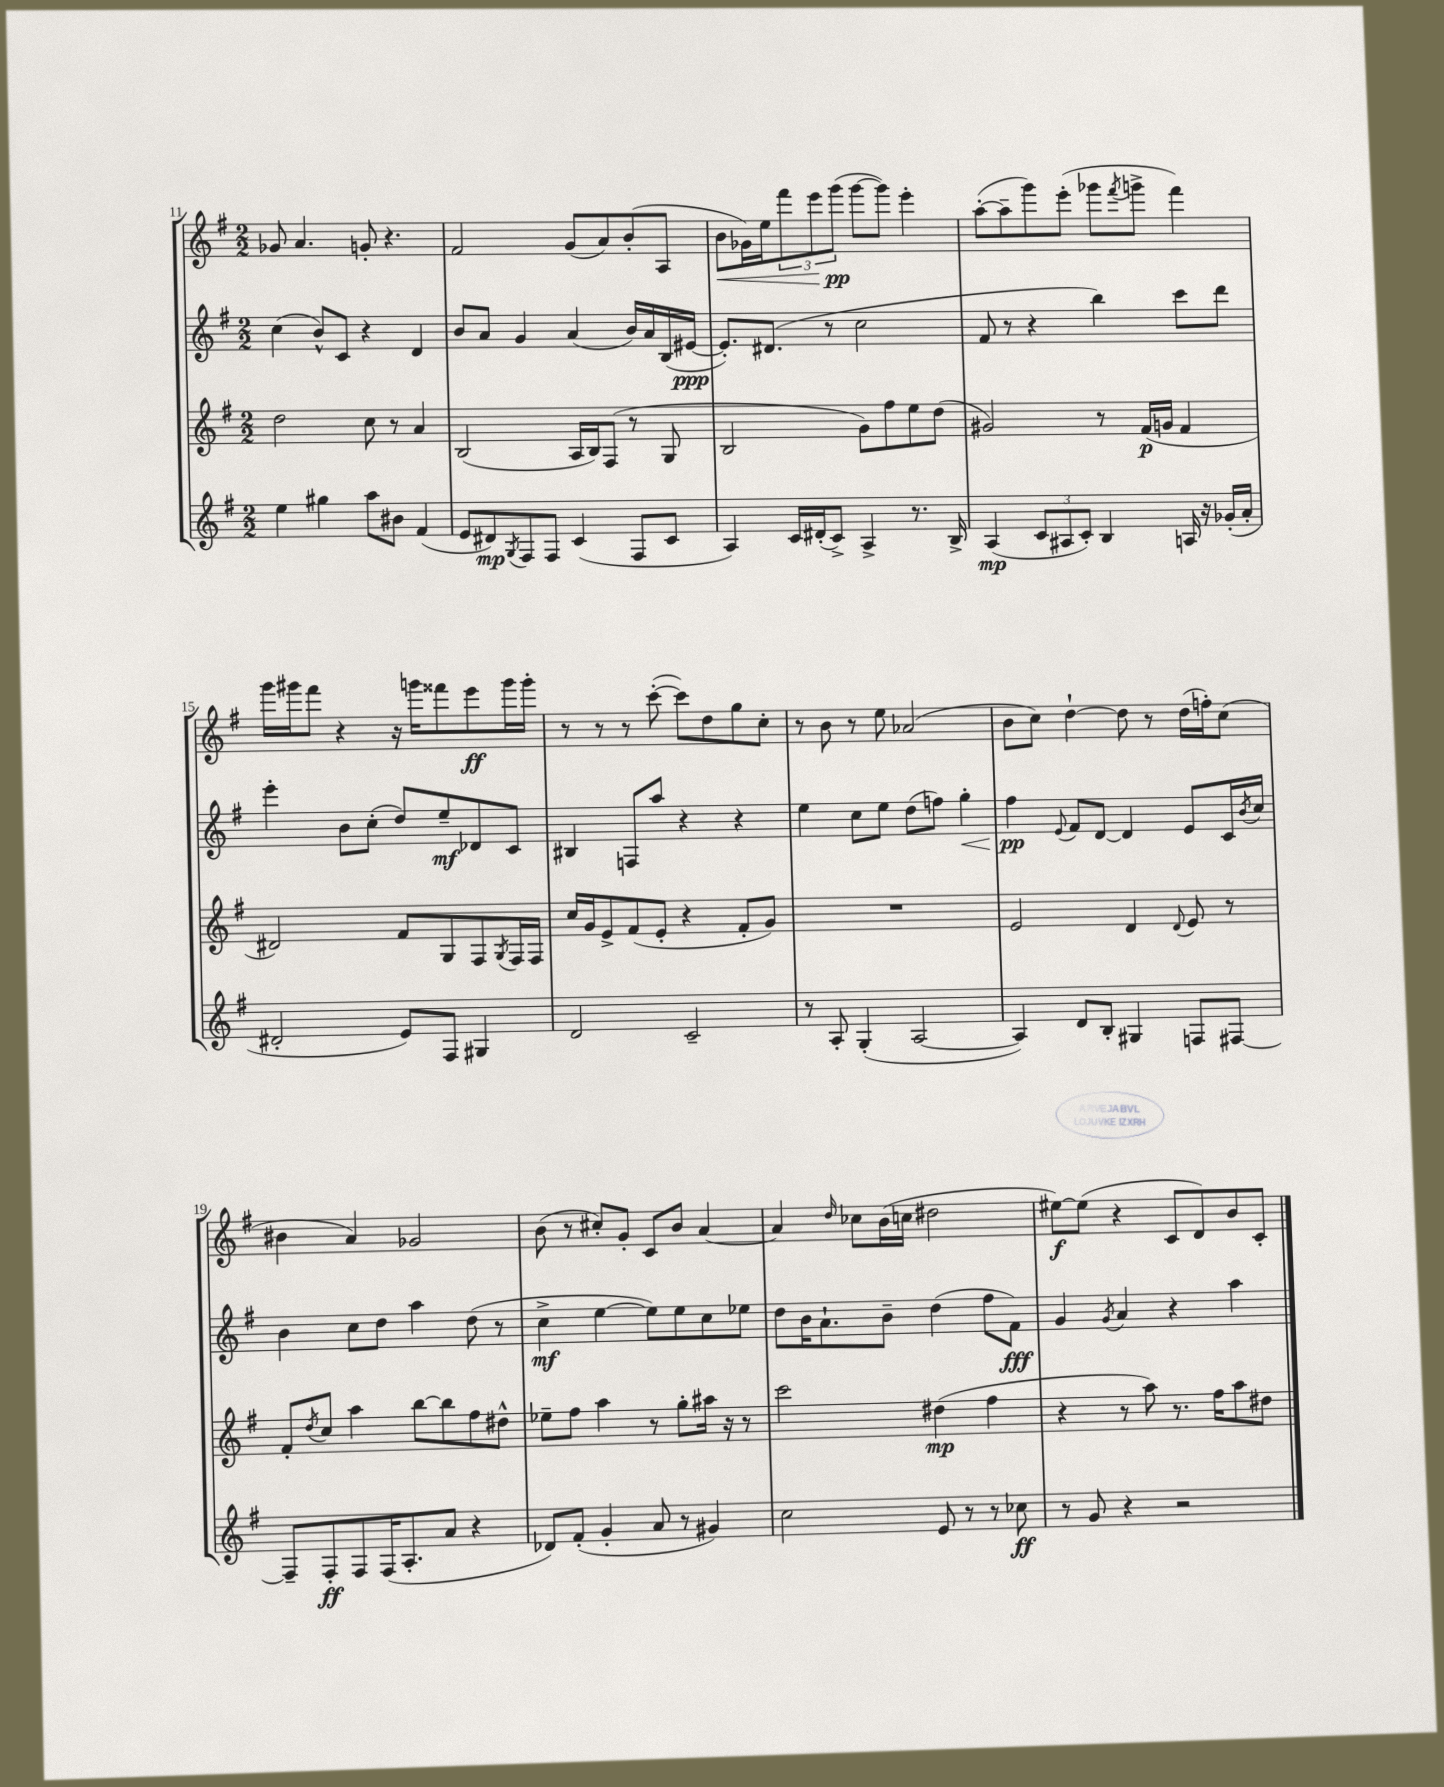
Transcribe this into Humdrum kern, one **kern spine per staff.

**kern	**dynam	**kern	**dynam	**kern	**dynam	**kern	**dynam
*part4	*part4	*part3	*part3	*part2	*part2	*part1	*part1
*staff4	*staff4	*staff3	*staff3	*staff2	*staff2	*staff1	*staff1
*clefG2	*	*clefG2	*	*clefG2	*	*clefG2	*
*k[f#]	*	*k[f#]	*	*k[f#]	*	*k[f#]	*
*M2/2	*	*M2/2	*	*M2/2	*	*M2/2	*
=11	=11	=11	=11	=11	=11	=11	=11
4ee\	.	2dd\	.	(4cc\	.	8g-X/	.
.	.	.	.	.	.	4.a/	.
4gg#X\	.	.	.	8b^^/L)	.	.	.
.	.	.	.	8c/J	.	.	.
8aa\L	.	8cc\	.	4r	.	8gn'/	.
8b#X\J	.	8r	.	.	.	4.r	.
(4f#/	.	4a/	.	4d/	.	.	.
=12	=12	=12	=12	=12	=12	=12	=12
8e/L	.	(2B/	.	8b/L	.	2f#/	.
8d#X/)	mp	.	.	8a/J	.	.	.
8qG/	.	.	.	.	.	.	.
8F#/	.	.	.	4g/	.	.	.
8F#/J	.	.	.	.	.	.	.
(4c/	.	16A/LL	.	(4a/	.	(8g/L	.
.	.	16B/J)	.	.	.	.	.
.	.	(8F#/J	.	.	.	8a/)	.
8F#/L	.	8r	.	16b/LL)	.	(8b'/	.
.	.	.	.	16a/	.	.	.
8c/J	.	8G/	.	(16B/	.	8A/J	.
.	.	.	.	[16e#X/JJ	ppp	.	.
=13	=13	=13	=13	=13	=13	=13	=13
!	!	!	!	!	!	!	!LO:HP:b
4A/)	.	2B/	.	8.e#'/L])	.	8b\L	<
.	.	.	.	.	.	16g-X\L)	.
.	.	.	.	(8.d#X/J	.	16ee\J	.
16c/LL	.	.	.	.	.	12fff#\	.
(16d#X'/J	.	.	.	.	.	.	.
.	.	.	.	.	.	12eee\	.
8c^/J)	.	.	.	8r	.	.	.
.	.	.	.	.	.	(12ggg\J	pp
4A^/	.	8g\L)	.	2cc\	.	[8ggg\L	[
.	.	8ff#\	.	.	.	8ggg\J])	.
8.r	.	8ee\	.	.	.	4eee'\	.
.	.	(8dd\J	.	.	.	.	.
16B^/	.	.	.	.	.	.	.
=14	=14	=14	=14	=14	=14	=14	=14
(4A/	mp	2g#X/)	.	8f#/	.	([8aa'\L	.
.	.	.	.	8r	.	8aa~\]	.
12c/L	.	.	.	4r	.	8ggg\)	.
12A#X/	.	.	.	.	.	.	.
.	.	.	.	.	.	(8eee'\J	.
12c'/J)	.	.	.	.	.	.	.
4B/	.	8r	.	4bb\)	.	8ggg-X\L	.
.	.	.	.	.	.	8qfff#/	.
.	.	(16f#/LL	p	.	.	8gggn^\J	.
.	.	16gn/JJ	.	.	.	.	.
16An/	.	4f#/	.	8ccc\L	.	4fff#\)	.
16r	.	.	.	.	.	.	.
(16g-X'/LL	.	.	.	8ddd\J	.	.	.
16a'/JJ	.	.	.	.	.	.	.
!!LO:LB:g=z
=15	=15	=15	=15	=15	=15	=15	=15
2d#X'/	.	2d#X/)	.	4eee'\	.	16ggg\LL	.
.	.	.	.	.	.	16ggg#X\J	.
.	.	.	.	.	.	8fff#\J	.
.	.	.	.	8b\L	.	4r	.
.	.	.	.	(8cc'\J	.	.	.
8e/L)	.	8f#/L	.	8dd/L)	.	16r	.
.	.	.	.	.	.	16gggn\KL	.
8F#/J	.	8G/	.	8ee~/	mf	8fff##X\	.
4G#X/	.	8F#/	.	8d-X/	.	8eee\	ff
.	.	8qG/	.	.	.	.	.
.	.	16F#/L	.	8c/J	.	16ggg\L	.
.	.	16F#/JJ	.	.	.	16ggg'\JJ	.
=16	=16	=16	=16	=16	=16	=16	=16
2d/	.	16cc/LL	.	4B#X/	.	8r	.
.	.	16g/J	.	.	.	.	.
.	.	8e^/	.	.	.	8r	.
.	.	(8f#/	.	8Fn/L	.	8r	.
.	.	8e'/J	.	8aa/J	.	([8ccc'\	.
2c~/	.	4r	.	4r	.	8ccc\L])	.
.	.	.	.	.	.	8dd\	.
.	.	8f#'/L	.	4r	.	8gg\	.
.	.	8g/J)	.	.	.	8cc'\J	.
=17	=17	=17	=17	=17	=17	=17	=17
8r	.	1r	.	4ee\	.	8r	.
8A'/	.	.	.	.	.	8b\	.
(4G'/	.	.	.	8cc\L	.	8r	.
.	.	.	.	8ee\J	.	8ee\	.
[2A/	.	.	.	(8dd\L	.	(2a-X/	.
.	.	.	.	8ffn\J)	.	.	.
!	!	!	!	!	!LO:HP:b	!	!
.	.	.	.	4gg'\	<	.	.
=18	=18	=18	=18	=18	=18	=18	=18
4A/])	.	2e/	.	4ff#\	pp	8b\L	.
.	.	.	.	.	.	8cc\J)	.
.	.	.	.	8qqe/	.	.	.
8d/L	.	.	.	8f#/L	[	[4dd`\	.
8B'/J	.	.	.	[8d/J	.	.	.
4G#X/	.	4d/	.	4d/]	.	8dd\]	.
.	.	.	.	.	.	8r	.
.	.	8qqd/	.	.	.	.	.
8Fn/L	.	8e/	.	8e/L	.	(16dd\LL	.
.	.	.	.	.	.	16ffn'\J)	.
[8F#X/J	.	8r	.	16c/L	.	(8cc\J	.
.	.	.	.	8qb/	.	.	.
.	.	.	.	16cc/JJ	.	.	.
!!LO:LB:g=z
=19	=19	=19	=19	=19	=19	=19	=19
8F#~/L]	.	8f#'/L	.	4b\	.	4b#X\	.
.	.	8qdd/	.	.	.	.	.
8F#'/	ff	8cc/J	.	.	.	.	.
8F#/	.	4aa\	.	8cc\L	.	4a/)	.
(16F#/K	.	.	.	8dd\J	.	.	.
8.A'/	.	.	.	.	.	.	.
.	.	[8bb\L	.	4aa\	.	2g-X/	.
8a/J	.	8bb\]	.	.	.	.	.
4r	.	8ff#\	.	(8dd\	.	.	.
.	.	8dd#X^^\J	.	8r	.	.	.
=20	=20	=20	=20	=20	=20	=20	=20
8d-X/L)	.	8ee-X~\L	.	4cc^\	mf	(8b\	.
(8f#'/J	.	8ff#\J	.	.	.	8r	.
4g'/	.	4aa\	.	[4ee\	.	8cc#X'/L)	.
.	.	.	.	.	.	8g'/J	.
8a/	.	8r	.	8ee\L])	.	8c/L	.
8r	.	8gg'\L	.	8ee\	.	8b/J	.
4g#X/)	.	16aa#X\Jk	.	8cc\	.	[4a/	.
.	.	16r	.	.	.	.	.
.	.	8r	.	8ee-X\J	.	.	.
=21	=21	=21	=21	=21	=21	=21	=21
2cc\	.	2ccc\	.	8dd\L	.	4a/]	.
.	.	.	.	16b\K	.	.	.
.	.	.	.	8.a`\	.	.	.
.	.	.	.	.	.	16qqdd/	.
.	.	.	.	.	.	8cc-X\L	.
.	.	.	.	8b~\J	.	(16b\L	.
.	.	.	.	.	.	16ccn\JJ	.
8e/	.	(4dd#X\	mp	(4dd\	.	2dd#X\	.
8r	.	.	.	.	.	.	.
8r	.	4ff#\	.	8ff#\L	.	.	.
8cc-X\	ff	.	.	8f#\J)	fff	.	.
=22	=22	=22	=22	=22	=22	=22	=22
8r	.	4r	.	4g/	.	[8ee#X\L)	f
8g/	.	.	.	.	.	(8ee#\J]	.
.	.	.	.	8qg/	.	.	.
4r	.	8r	.	4a/	.	4r	.
.	.	8aa\)	.	.	.	.	.
2r	.	8.r	.	4r	.	8c/L	.
.	.	.	.	.	.	8d/)	.
.	.	16ff#\KL	.	.	.	.	.
.	.	8aa\	.	4aa\	.	8b/	.
.	.	8dd#X\J	.	.	.	8c'/J	.
==	==	==	==	==	==	==	==
*-	*-	*-	*-	*-	*-	*-	*-
